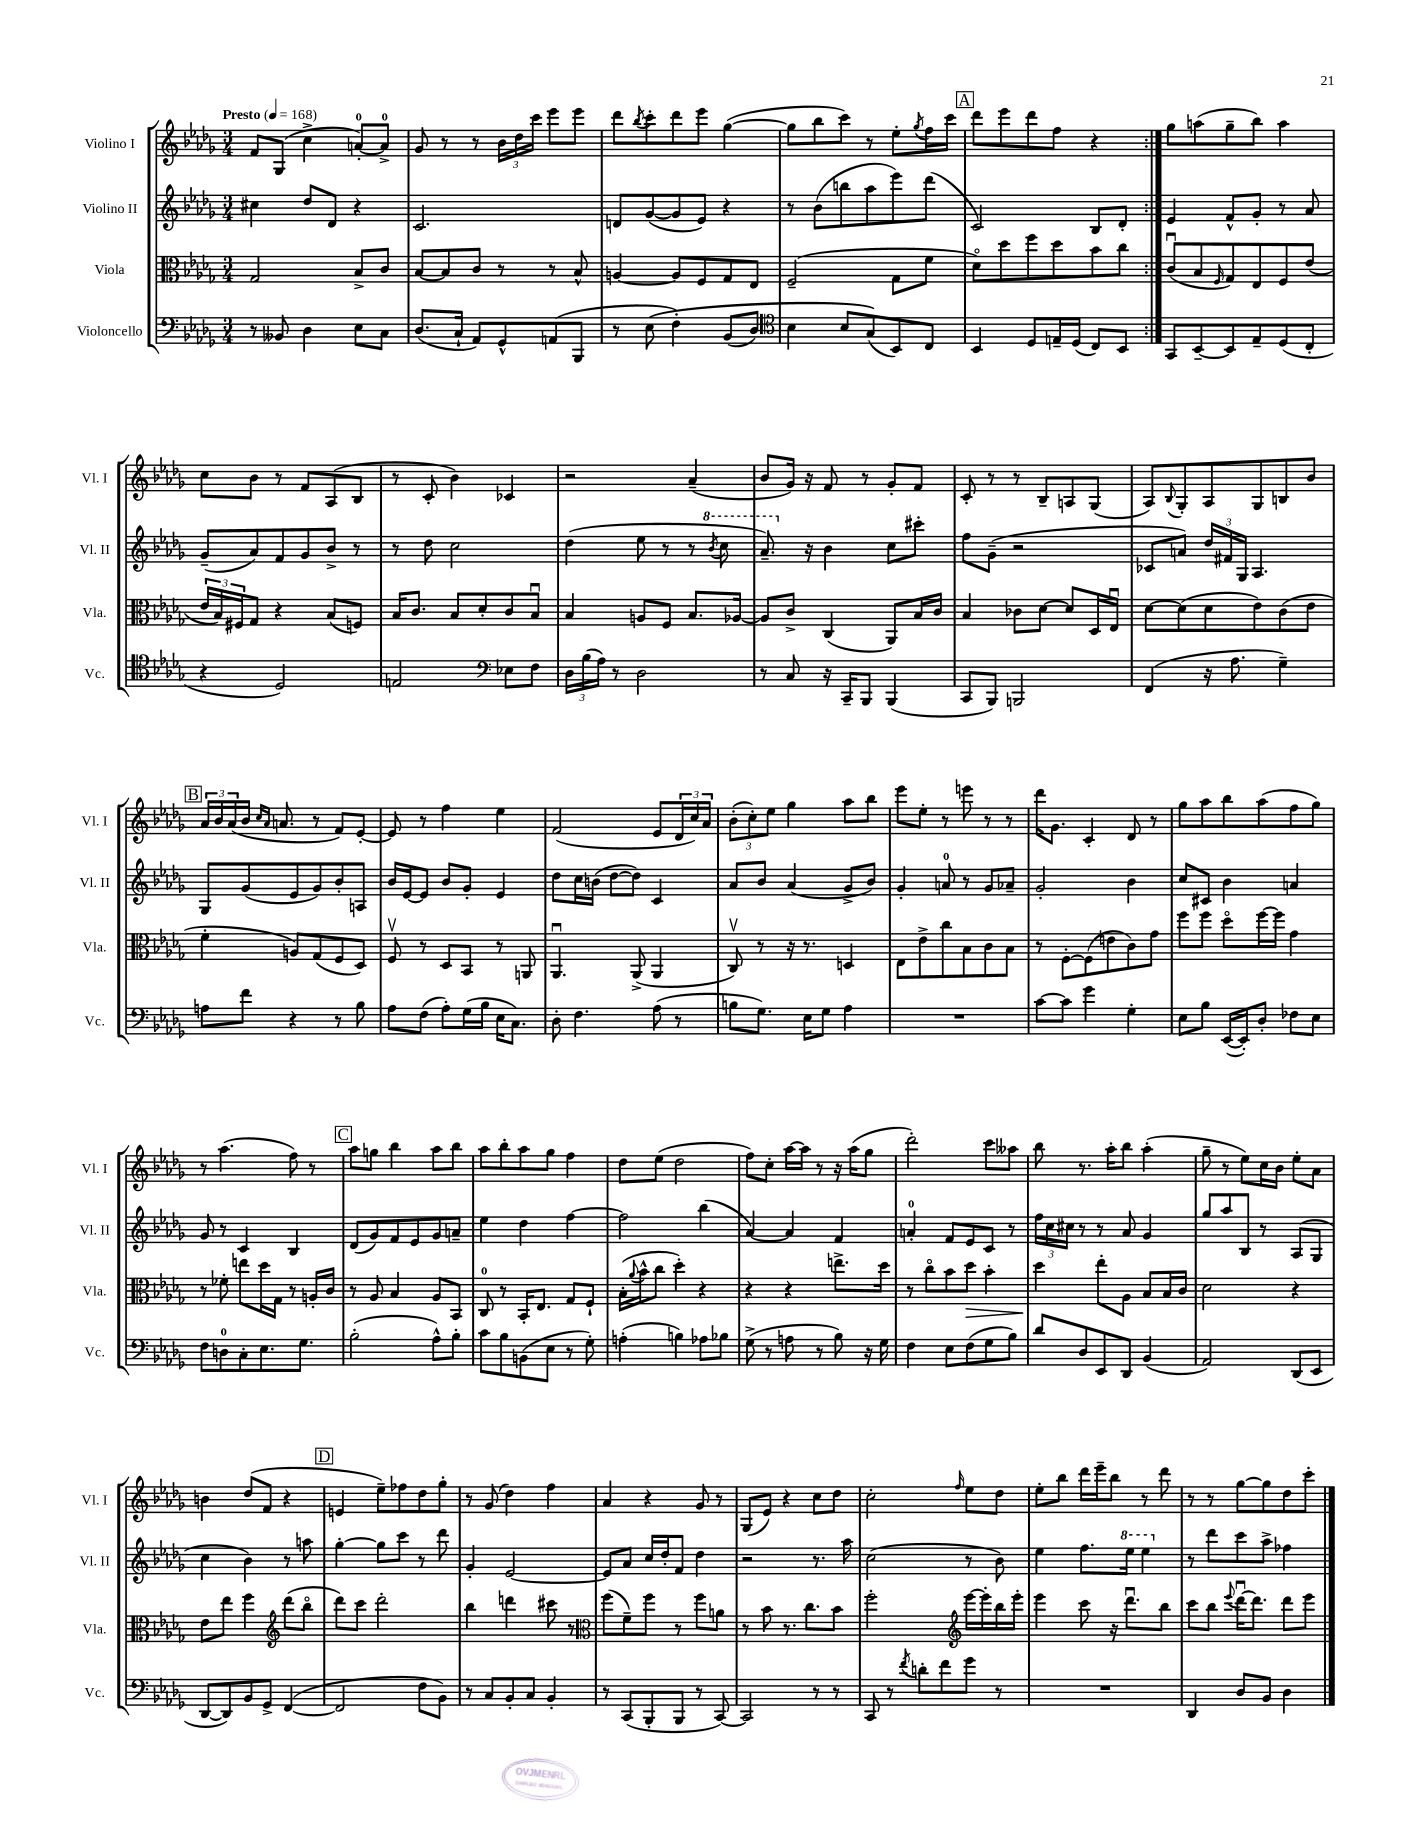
<<
\new StaffGroup <<
\new Staff = "s0" \with { instrumentName = "Violino I" shortInstrumentName = "Vl. I" } {
    \clef treble \key des \major \numericTimeSignature \time 3/4 \tempo "Presto" 4 = 168
    \repeat volta 2 { f'8 ges8( c''4-> a'8-0~-.) a'8-0-> |
    ges'8 r8 r8 \tuplet 3/2 { bes'16 des''16 c'''16 } ees'''8 ees'''8 |
    des'''8 \acciaccatura { bes''8 } c'''8-. des'''8 ees'''8 ges''4~( |
    ges''8 bes''8 c'''8) r8 ees''8-. \acciaccatura { ges''8 } f''16 c'''16 |
    \mark \markup { \box "A" } des'''8 ees'''8 des'''8 f''8 r4 | }
    ges''8 a''8( ges''8-- bes''8) a''4 |
    c''8 bes'8 r8 f'8 aes8( bes8 |
    r8 c'8-. bes'4) ces'4 |
    r2 aes'4--( |
    bes'8 ges'16) r16 f'8 r8 ges'8-. f'8 |
    c'8-. r8 r8 bes8-- a8 ges8( |
    aes8) \appoggiatura { bes8 } ges8-. aes8 ges8 b8 bes'8 |
    \mark \markup { \box "B" } \tuplet 3/2 { aes'16 bes'16 aes'16( } bes'16 \grace { c''16 aes'16 } a'8. r8 f'8) ees'8~-. |
    ees'8 r8 f''4 ees''4 |
    f'2( ees'8 \tuplet 3/2 { des'16 c''16) aes'16 } |
    \tuplet 3/2 { bes'8-.( c''8-.) ees''8 } ges''4 aes''8 bes''8 |
    ees'''8 ees''8-. r8 e'''8 r8 r8 |
    des'''16 ges'8. c'4-. des'8 r8 |
    ges''8 aes''8 bes''8 aes''8( f''8 ges''8) |
    r8 aes''4.( f''8) r8 |
    \mark \markup { \box "C" } aes''8 g''8 bes''4 aes''8 bes''8 |
    aes''8 bes''8-. aes''8 ges''8 f''4 |
    des''8 ees''8( des''2 |
    f''8) c''8-. aes''16~ aes''16 r8 r16 aes''16( ges''8 |
    des'''2-.) c'''8 aeses''8 |
    bes''8 r8. aes''16-. bes''8 aes''4-.( |
    ges''8-- r8 ees''8) c''16 bes'16 ees''8-. aes'8 |
    b'4 des''8( f'8 r4 |
    \mark \markup { \box "D" } e'4 ees''8--) fes''8 des''8 ges''8-. |
    r8 ges'8( des''4) f''4 |
    aes'4 r4 ges'8 r8 |
    ges8( ees'8) r4 c''8 des''8 |
    c''2-. \grace { f''16 } ees''8 des''8 |
    ees''8-. bes''8 des'''16 ees'''16-- bes''8 r8 des'''8 |
    r8 r8 ges''8~ ges''8 des''8 c'''8-. \bar "|." |
}
\new Staff = "s1" \with { instrumentName = "Violino II" shortInstrumentName = "Vl. II" } {
    \clef treble \key des \major \numericTimeSignature \time 3/4
    \repeat volta 2 { cis''4 des''8 des'8 r4 |
    c'2. |
    d'8 ges'8~( ges'8 ees'8) r4 |
    r8 bes'8( b''8 aes''8 ees'''8) des'''8( |
    \mark \markup { \box "A" } c'2) bes8 des'8-. | }
    ees'4 f'8-^ ges'8-. r8 aes'8 |
    ges'8--( aes'8) f'8 ges'8 bes'8-> r8 |
    r8 des''8 c''2 |
    des''4( ees''8 r8 r8 \ottava #1 \acciaccatura { bes''8 } c'''8 |
    aes''8.--) \ottava #0 r16 bes'4 c''8 cis'''8-. |
    f''8 ges'8--( r2 |
    ces'8 a'8) \tuplet 3/2 { des''16 fis'16 ges16 } aes4. |
    \mark \markup { \box "B" } ges8 ges'8( ees'8 ges'8) bes'8-. a8 |
    bes'16 ees'16~ ees'8 bes'8 ges'8-. ees'4 |
    des''8 c''16 b'16( des''8~ des''8) c'4 |
    aes'8 bes'8 aes'4( ges'8-> bes'8) |
    ges'4-. a'8-0 r8 ges'8 aes'8-- |
    ges'2-. bes'4 |
    c''8 cis'8 bes'4 a'4 |
    ges'8 r8 c'4 bes4 |
    \mark \markup { \box "C" } des'8( ges'8) f'8 ees'8 ges'8 a'8-- |
    ees''4 des''4 f''4~ |
    f''2 bes''4( |
    aes'4~) aes'4 f'4 |
    a'4-0-. f'8 ees'8 c'8 r8 |
    \tuplet 3/2 { f''16 c''16 cis''16 } r8 r8 aes'8 ges'4 |
    ges''8 aes''8 bes8 r8 aes8( ges8 |
    c''4 bes'4) r8 a''8 |
    \mark \markup { \box "D" } ges''4~-. ges''8 c'''8 r8 des'''8 |
    ges'4-. ees'2~ |
    ees'8 aes'8 c''16 des''16-. f'8 des''4 |
    r2 r8. aes''16 |
    c''2( r8 bes'8) |
    ees''4 f''8. \ottava #1 ees'''16 ees'''4 \ottava #0 |
    r8 des'''8 c'''8 aes''8-> fes''4 \bar "|." |
}
\new Staff = "s2" \with { instrumentName = "Viola" shortInstrumentName = "Vla." } {
    \clef alto \key des \major \numericTimeSignature \time 3/4
    \repeat volta 2 { ges2 bes8-> c'8 |
    bes8~ bes8 c'8 r8 r8 bes8-^ |
    a4~ a8 f8 ges8 ees8 |
    f2--( ges8 f'8 |
    \mark \markup { \box "A" } des'8\flageolet) des''8 f''8 des''8 bes'8 c''8 | }
    c'8\downbow( bes8 \grace { f16 } ges8) ees8 f8 ees'8( |
    \tuplet 3/2 { ees'16 bes16) fis16 } ges8 r4 bes8( f8) |
    bes16 c'8. bes8 des'8-. c'8 bes8\downbow |
    bes4 a8 f8 bes8. aes16~ |
    aes8 c'8-> c4( aes,8) bes16 c'16 |
    bes4 ces'8 des'8~ des'8 des16 ees16\downbow |
    des'8~ des'8( des'8 ees'8) c'8( ees'8 |
    \mark \markup { \box "B" } f'4-. a8) ges8( f8 des8) |
    f8\upbow r8 des8 bes,8 r8 a,8 |
    aes,4.\downbow aes,8->( aes,4 |
    c8\upbow) r8 r16 r8. d4 |
    ees8 ees'8-> c''8 bes8 c'8 bes8 |
    r8 f8~-. f8( e'8 c'8) ges'8 |
    f''8 f''8 des''8\flageolet f''16~ f''16 ges'4 |
    r8 fes'8-. e''8 des''16 ges16 r8 a16-. c'16 |
    \mark \markup { \box "C" } r8 aes8 bes4 aes8 bes,8 |
    c8-0 r8 bes,16-. ees8. ges8 f8-! |
    bes16-.( \appoggiatura { aes'8 } bes'16-^ c''8 des''4-.) r4 |
    r4 r4 e''8.-> des''16 |
    r8 c''8\flageolet bes'8 des''8\> bes'4-. |
    des''4\! ees''8-. aes8 bes8 bes16 c'16 |
    des'2 r4 |
    ees'8 ees''8 f''4 \clef treble des'''8( bes''8\flageolet |
    \mark \markup { \box "D" } des'''8) c'''8 des'''2-. |
    bes''4 d'''4 cis'''8 r8 |
    \clef alto f''8( f'8--) f''8 r8 f''8 a'8 |
    r8 bes'8 r8. c''8. bes'8 |
    f''2-. \clef treble ees'''16~ ees'''16-. bes''16 ees'''16-. |
    ees'''4 c'''8 r16 des'''8.\downbow bes''8 |
    c'''8 bes''8 \appoggiatura { ees'''8 } des'''16~\downbow des'''8. des'''8 ees'''8 \bar "|." |
}
\new Staff = "s3" \with { instrumentName = "Violoncello" shortInstrumentName = "Vc." } {
    \clef bass \key des \major \numericTimeSignature \time 3/4
    \repeat volta 2 { r8 beses,8 des4 ees8 c8 |
    des8.( c16-! aes,8) ges,8-^ a,8( bes,,8 |
    r8 ees8\( f4-.) bes,8( des8) |
    \clef tenor bes4 bes8 ges8(\) bes,8) c8 |
    \mark \markup { \box "A" } bes,4 des8 e16-- des16( c8) bes,8 | }
    ges,8 bes,8~-- bes,8 ees8-- des8( c8-. |
    r4 des2) |
    e2 \clef bass ees8 f8 |
    \tuplet 3/2 { des16 bes16( aes16) } r8 des2 |
    r8 c8 r16 c,16-- bes,,8 bes,,4( |
    c,8 bes,,8) b,,2 |
    f,4( r16 aes8. ges4--) |
    \mark \markup { \box "B" } a8 f'8 r4 r8 bes8 |
    aes8 f8( aes8-.) ges16( bes16 ees16 c8.) |
    des8-. f4. aes8( r8 |
    b8 ges8.) ees16 ges8 aes4 |
    R2. |
    c'8~ c'8 ges'4 ges4-. |
    ees8 bes8 ees,16~( ees,16-.) des8-. fes8 ees8 |
    f8 d8-0 c8-. ees8. ges8. |
    \mark \markup { \box "C" } bes2-.( aes8-^) bes8-. |
    c'8 bes8 b,8( ees8 r8 ges8-.) |
    a4-.( b4) aes8 bes8 |
    ges8->( r8 a8 r8 bes8) r16 ges16 |
    f4 ees8 f8( ges8 bes8) |
    des'8 des8 ees,8 des,8 bes,4( |
    aes,2) des,8( ees,8 |
    des,8~ des,8) bes,8 ges,8-> f,4~( |
    \mark \markup { \box "D" } f,2 f8 bes,8) |
    r8 c8 bes,8-. c8 bes,4-. |
    r8 c,8( bes,,8-. bes,,8 r8 c,8~) |
    c,2 r8 r8 |
    c,8 r8 \acciaccatura { f'8 } d'8-. f'8 ges'8 r8 |
    R2. |
    des,4 des8 bes,8 des4 \bar "|." |
}
>>
>>
\layout { \context { \Score \remove "Bar_number_engraver" } }
